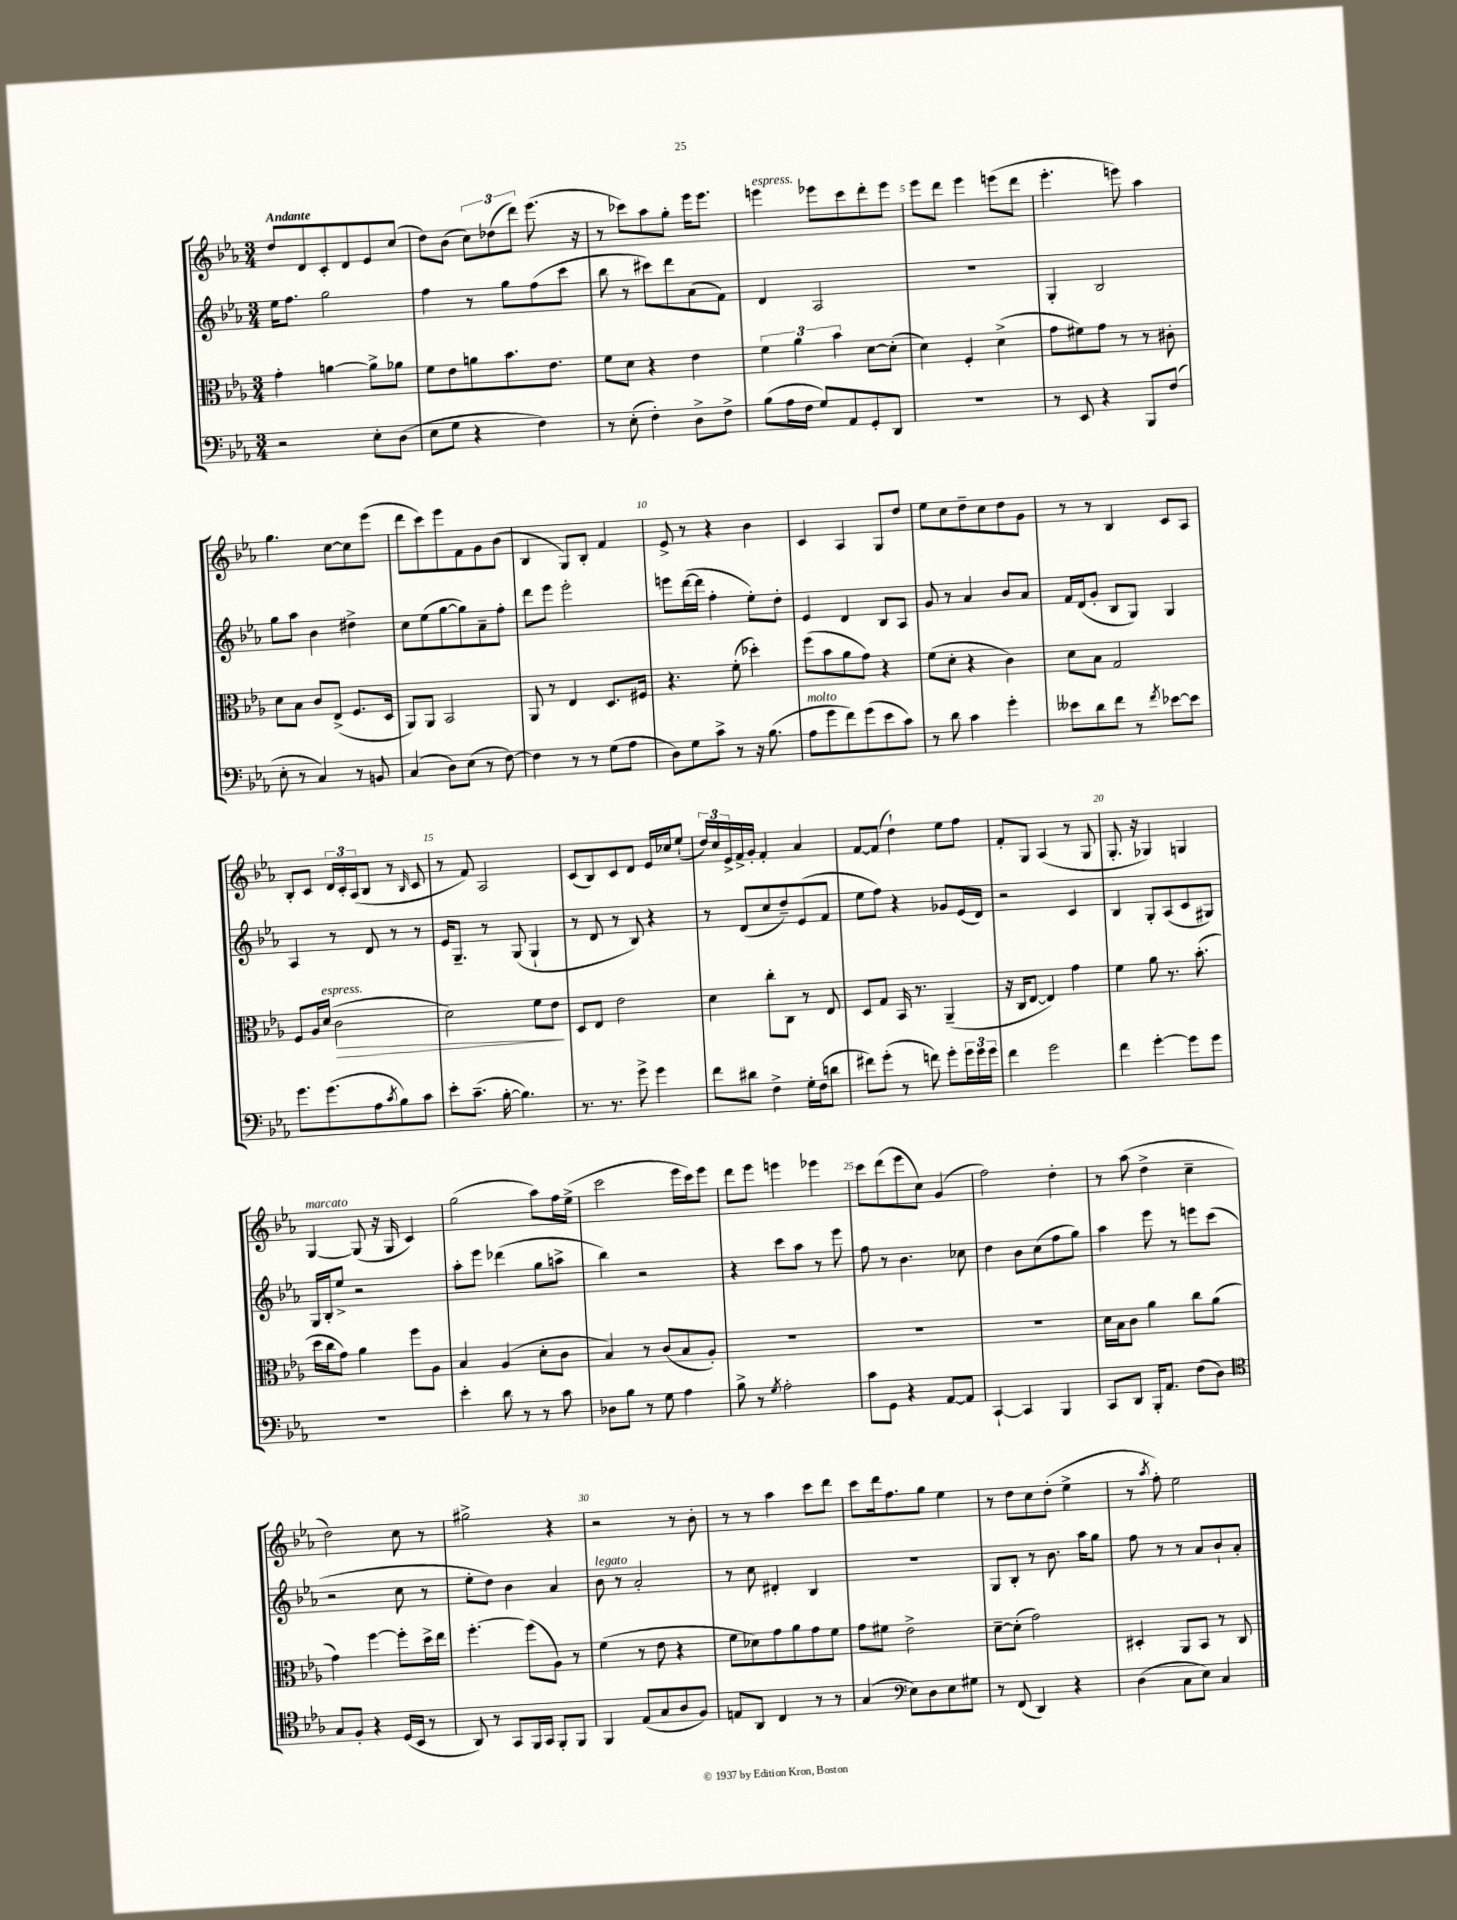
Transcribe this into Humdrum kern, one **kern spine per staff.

**kern	**kern	**kern	**kern
*staff4	*staff3	*staff2	*staff1
*clefF4	*clefC3	*clefG2	*clefG2
*k[b-e-a-]	*k[b-e-a-]	*k[b-e-a-]	*k[b-e-a-]
*M3/4	*M3/4	*M3/4	*M3/4
2r	4g'	16ee-	8dd
.	.	8.ff	.
.	.	.	8d
.	[4a	2gg	8c'
.	.	.	8d
8E-'	8a^]	.	8e-
(8D	8a-	.	(8cc
=	=	=	=
8E-	8f	4ff	8dd)
8G	8e-	.	(8b-
4r	8a	8r	12cc)
.	.	.	(12dd-
.	8.b-	8gg	.
.	.	.	12ddd)
4F)	.	(8ff	(8.eee-
.	8.e-	.	.
.	.	8ccc	.
.	.	.	16r
=	=	=	=
8r	8f	8bb-	8r
(8E-'	8d	8r	8ccc-)
4F')	4r	8ccc#)	8aa-
.	.	8ddd	8gg'
8D^	4e-	(8a-	16eee-
.	.	.	8.eee-
8F^	.	8f)	.
=	=	=	=
(8B-	6f	4d	4eee
16A-	.	.	.
.	6a-	.	.
16F	.	.	.
8G)	.	2A-	8eee-
.	6b-	.	.
8AA-	.	.	8ccc
8GG'	[8d	.	8ddd'
8DD	(8d']	.	8eee-
=	=	=	=
2.r	4d)	2.r	8eee-
.	.	.	8ddd
.	4F'	.	4eee-
.	(4d^	.	(8eee
.	.	.	8ddd
=	=	=	=
8r	8g	4G'	4.eee-'
8EE-	8f#)	.	.
4r	8g	2B-	.
.	8r	.	8eee)
8BBB-	8r	.	4aa-
(8F	8c#'	.	.
=	=	=	=
8E-'	8d	8gg	4.gg
8r	8B-	8aa-	.
4C)	8c	4b-	.
.	(8E-^	.	[8cc
8r	8.F	4dd#^	8cc]
8BB	.	.	(8eee-
.	16D	.	.
=	=	=	=
(4C	8AA-)	8cc	8ddd
.	8AA-	(8ee-	8ccc)
8D)	2BB-	[8gg	8eee-
(8E-	.	8gg])	8f
8r	.	8a-~	8g
[8F)	.	8ff'	(8b-
=	=	=	=
4F]	8AA-	8ddd	4B-
.	8r	8eee-	.
8r	4E-	2eee-'	8G)
8r	.	.	8B-'
(8G	8.D	.	4f
8A-	.	.	.
.	16F#	.	.
=	=	=	=
8D)	4.r	8eee	8e-^
8G	.	([16ddd	8r
.	.	16ddd]	.
8c^	.	4ff'	4r
8r	(8f'	.	.
16r	4dd-')	8ee-')	4b-
(8.B-	.	.	.
.	.	8dd'	.
=	=	=	=
8A-	(8ff	4e-	4c
8g	8b-	.	.
8f)	8a-	4d	4A-
(8g	8g)	.	.
8e-	4r	8B-	8G
8c)	.	8A-	8dd
=	=	=	=
8r	(8f	8g	8ee-
8d	8d'	8r	8cc
4c	4r	4a-	8dd~
.	.	.	8cc
4g'	4c)	8b-	8dd
.	.	8a-	8g
=	=	=	=
8e--	8d	16f	8r
.	.	(16d	.
8d	8B-	8g'	8r
8f	2G	8B-	4B-
8r	.	8G)	.
8qf	.	.	.
[8e-	.	4G	8c
8e-]	.	.	8A-
=	=	=	=
8.g	8F	4A-	8B-'
.	16A-	.	8c
(8.g	(16d	.	.
.	2c	8r	24d
.	.	.	24c'
.	.	.	(24A-
8A-	.	8d	8B-
8qc	.	.	.
8B-)	.	8r	8r
.	.	.	16qqB-
8c	.	8r	8c
=	=	=	=
8e-'	2d)	16e-	8r
.	.	8.G~	.
(8.c~	.	.	8f)
.	.	8r	2A-
[16B-'	.	.	.
4.B-])	.	(8G	.
.	8f	4G`	.
.	8e-	.	.
=	=	=	=
8.r	8D	8r	(8c
.	8E-	8d	8B-)
8.r	.	.	.
.	2e-	8r	8c
8g^	.	8B-)	8d
4g	.	4r	16e-
.	.	.	16cc-
.	.	.	(8ee-`
=	=	=	=
8f	4d	8r	24dd)
.	.	.	24cc
.	.	.	24e-^
8d#	.	(8d	16f^
.	.	.	16g'
4F^	8cc'	8cc	4f'
.	8C	8dd~)	.
16G'	8r	(8e-	4a-
(16F	.	.	.
8d	8E-	8f	.
=	=	=	=
8f#)	8D	8ee-	[8f
(8g'	8G	8ff)	(8f]
8r	16BB-	4r	4dd`)
.	8.r	.	.
8f)	.	.	.
8g'	(4AA-~	8g-	8ee-
24g	.	(16e-	8ff
24g	.	.	.
.	.	16d)	.
24g	.	.	.
=	=	=	=
4f	16r	2r	8f'
.	16C	.	.
.	[8E-	.	8G
2g	4E-])	.	(4A-
.	4g	4c	8r
.	.	.	8G
=	=	=	=
4f	4f	4B-	8.G'
.	.	.	16r
[4g'	8a-	8G'	4G-)
.	8.r	(8A-	.
8g]	.	8c	4G
.	(8.b-'	.	.
8g	.	8G#)	.
=	=	=	=
2.r	16dd	16G	[4G
.	16cc	16B-'	.
.	8g)	8ee-^	.
.	4a-	2r	(8G]
.	.	.	16r
.	.	.	16G
.	8ff	.	4c)
.	8A-	.	.
=	=	=	=
4e-'	4B-	8aa-'	(2gg
.	.	8eee-	.
8d	(4A-	(4ddd-	.
8r	.	.	.
8r	8d'	8gg	8aa-)
8c	8c	8aa^	16ff
.	.	.	(16ee-^
=	=	=	=
8D-	4B-)	4bb-)	2ccc
8B-	.	.	.
8r	8r	2r	.
8G	(8c	.	.
4A-	8B-	.	16eee-
.	.	.	16ccc)
.	8A-')	.	8eee-
=	=	=	=
8B-^	2.r	4r	8ddd
8r	.	.	8eee-
8qG	.	.	.
2A-'	.	8ccc	4eee
.	.	8aa-	.
.	.	8r	4eee-
.	.	8eee-	.
=	=	=	=
8c	2.r	8ff	8ccc
8GG	.	8r	(8ddd
4r	.	4.b-	8eee-
.	.	.	8cc)
[8AA-	.	.	(4g
8AA-]	.	8cc-	.
=	=	=	=
[4CC`	2.r	4dd	2ff)
4CC]	.	8b-	.
.	.	(8cc	.
4BBB-	.	8ff	4dd'
.	.	8gg)	.
=	=	=	=
8CC	16d	4aa-	8r
.	16B-	.	.
8DD	8c	.	(8aa-
16BBB-'	4a-	8eee-	4dd^
8.AA-	.	.	.
.	.	8r	.
(8F	8cc	8eee	4cc~
8D)	(8a-	(8ccc	.
=	=	=	=
*clefC4	*	*	*
8G	4g)	2r	2dd)
8F'	.	.	.
4r	[4ff	.	.
(16D	8ff']	8cc	8cc
16BB-	.	.	.
8r	16dd^	8r	8r
.	16ee-	.	.
=	=	=	=
8AA-)	[4.ff'	8ee-'	2gg#^
8r	.	8dd)	.
8GG	.	4b-	.
16FF	(8ff]	.	.
16GG	.	.	.
8FF'	8A-)	4a-	4r
8FF	8r	.	.
=	=	=	=
4FF	(4f	8b-	2r
.	.	8r	.
(8E-	8r	2a-'	.
8G	8e-	.	.
8A-	4r	.	8r
8F)	.	.	8b-'
=	=	=	=
8E	8f	8r	8r
8AA-	8d-)	8cc	8r
4C	8g	4d#'	4aa-
.	8a-	.	.
8r	8g	4B-	8ccc
8r	8f	.	8ddd
=	=	=	=
(4G	8g	2.r	8ccc
.	8f#	.	16ddd
.	.	.	8.ff
*clefF4	*	*	*
8E-)	2e-^	.	.
8D	.	.	8gg
8E-	.	.	4ee-
8G#	.	.	.
=	=	=	=
8r	[8d~	8G	8r
(8FF	(8d']	8B-'	8dd
4DD)	2g)	8r	8cc
.	.	8.b-	(8dd'
4r	.	.	4ee-^
.	.	16aa-	.
.	.	8gg	.
=	=	=	=
(4D	4D#'	8ff	8r
.	.	.	8qaa-
.	.	8r	8ff')
8C	8AA-	8r	2ee-
8E-)	8BB-	8a-	.
4C	8r	8b-`	.
.	8C	8a-'	.
==	==	==	==
*-	*-	*-	*-
